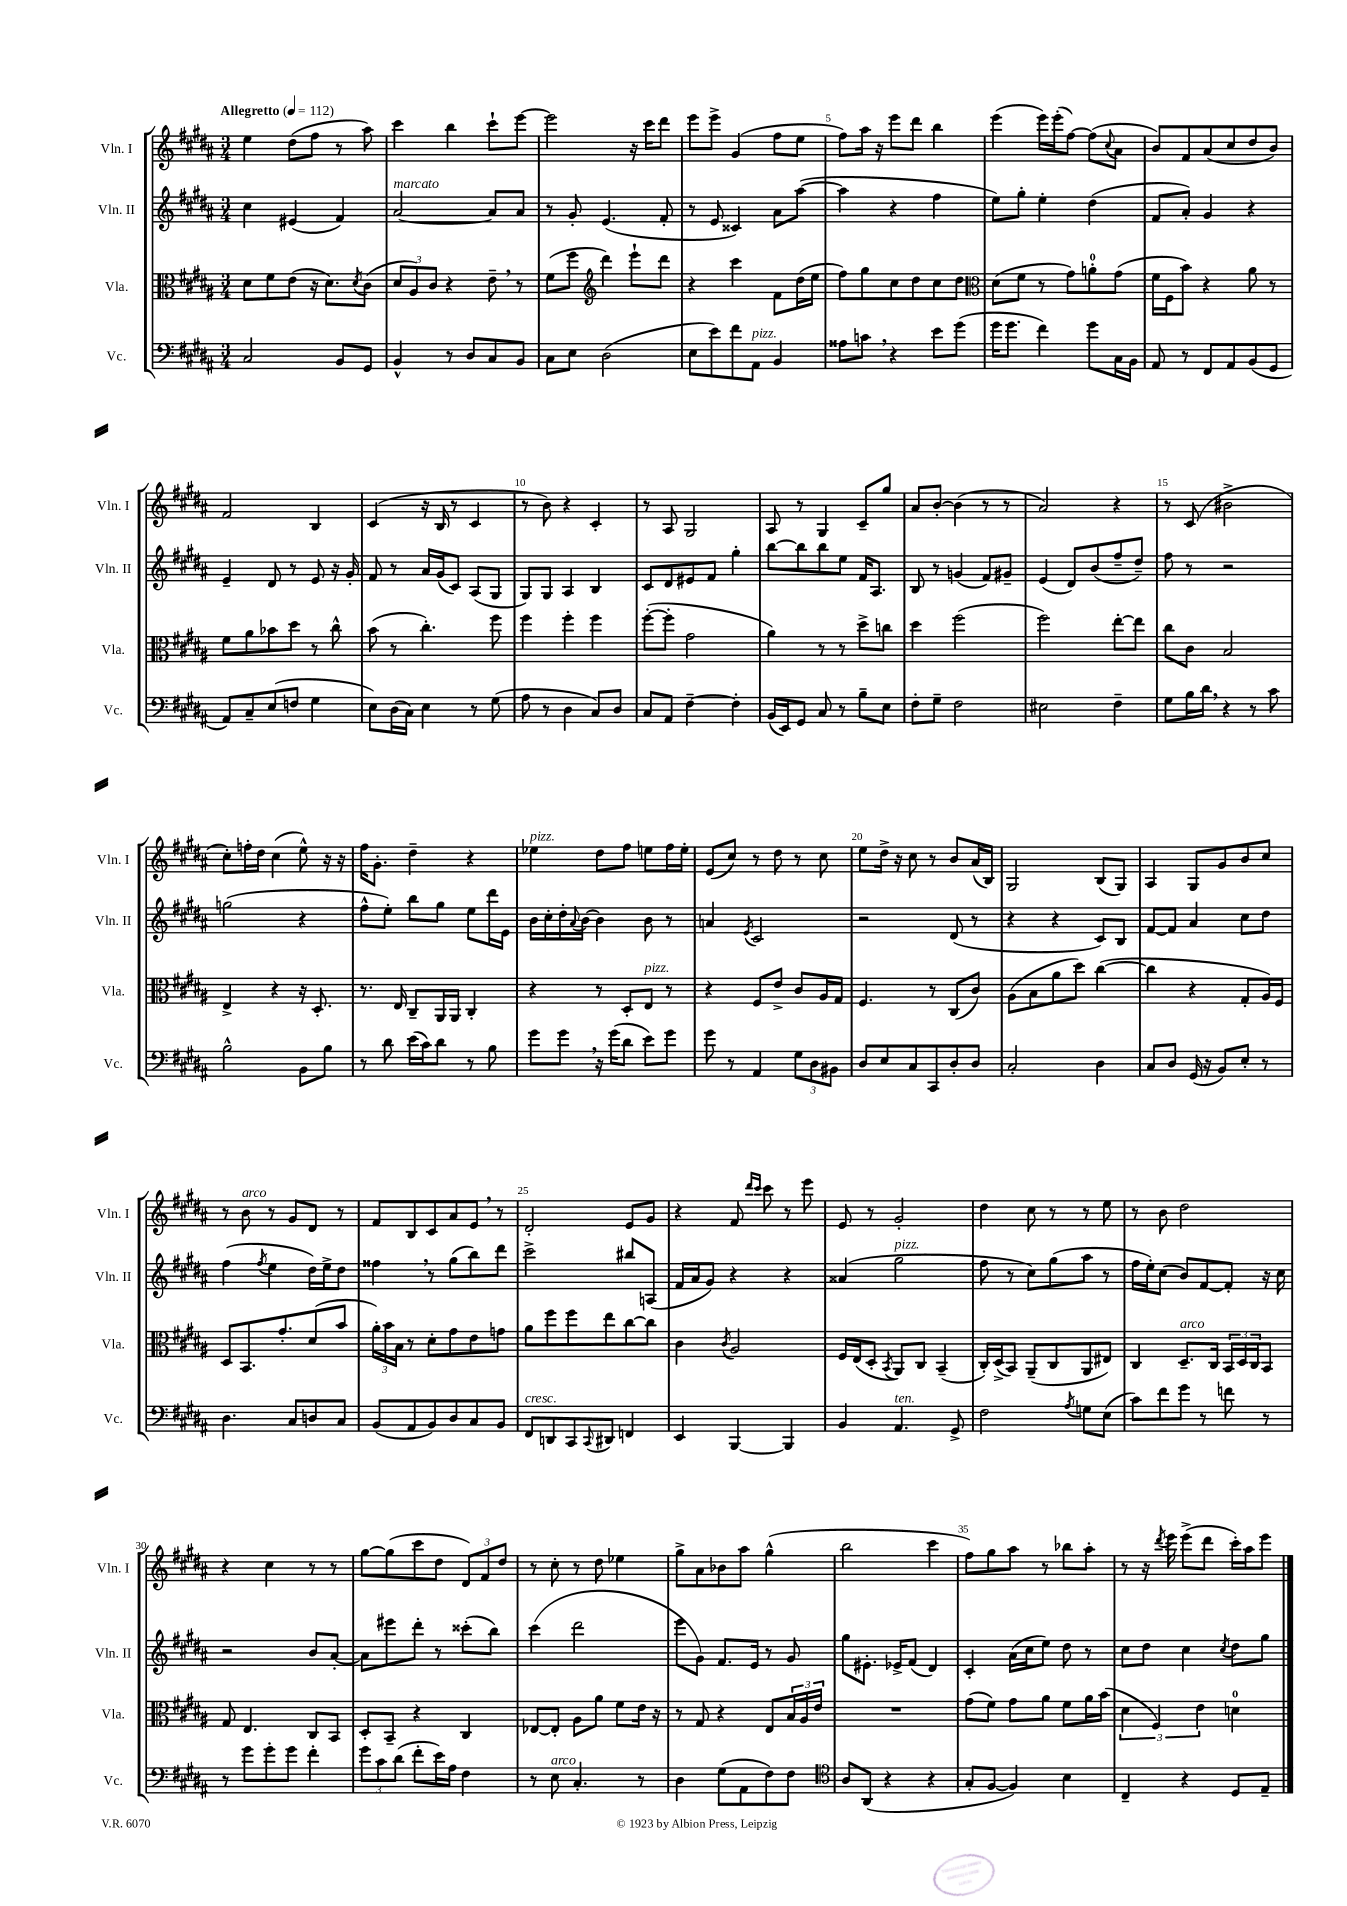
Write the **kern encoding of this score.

**kern	**kern	**kern	**kern
*staff4	*staff3	*staff2	*staff1
*clefF4	*clefC3	*clefG2	*clefG2
*k[f#c#g#d#a#]	*k[f#c#g#d#a#]	*k[f#c#g#d#a#]	*k[f#c#g#d#a#]
*M3/4	*M3/4	*M3/4	*M3/4
*MM112	*MM112	*MM112	*MM112
2C#	8d#	4cc#	4ee
.	8f#	.	.
.	(8e	(4e#	(8dd#
.	16r	.	8ff#
.	8.d#)	.	.
8BB	.	4f#)	8r
.	8qd#	.	.
8GG#	(8c#	.	8aa#)
=	=	=	=
4BB^^	12d#	[2a#	4ccc#
.	12A#)	.	.
.	12c#	.	.
8r	4r	.	4bb
8D#	.	.	.
8C#	8e~	8a#]	8ccc#`
8BB	8r	8a#	[8eee
=	=	=	=
8C#	(8f#	8r	2eee]
8E	8ff#	8g#'	.
*	*clefG2	*	*
(2D#	4ddd#)	(4.e	.
.	8eee`	.	16r
.	.	.	16ccc#
.	8ddd#	8f#'	8ddd#
=	=	=	=
8E	4r	8r	8eee
8e)	.	8e	8eee^
8f#	4ccc#	4c##)	(4g#
8AA#	.	.	.
4BB	8f#	8a#	8ff#
.	(16dd#	([8aa#	8ee
.	16ee	.	.
=	=	=	=
8A##	8ff#)	4aa#]	8ff#)
8c	8gg#	.	16aa#
.	.	.	16r
4r	8cc#	4r	8eee
.	8dd#	.	8ddd#
8e	8cc#	4ff#	4bb
(8g#	8dd#	.	.
=	=	=	=
*	*clefC3	*	*
16g#	(8d#	8ee)	(4eee
8.g#	.	.	.
.	8f#	8gg#'	.
4f#)	8r	4ee'	16eee)
.	.	.	(16eee'
.	8g#)	.	[8ff#)
8g#	8a'	(4dd#	(8ff#]
.	.	.	8qqcc#
16C#	(8g#	.	8a#
16BB	.	.	.
=	=	=	=
8AA#	16f#	8f#	8b)
.	16F#	.	.
8r	8b)	8a#')	8f#
8FF#	4r	4g#	(8a#
8AA#	.	.	8cc#
(8BB	8a#	4r	8dd#
8GG#	8r	.	8b)
=	=	=	=
8AA#)	8f#	4e~	2f#
8C#~	8a#	.	.
(8E	8b-	8d#	.
8F	8dd#	8r	.
4G#	8r	8e	4B
.	8cc#^^	16r	.
.	.	16g#'	.
=	=	=	=
8E)	(8b	8f#	(4c#
(16D#	8r	8r	.
16C#)	.	.	.
4E	4.cc#')	16a#	16r
.	.	(16g#	16B
.	.	8c#)	8r
8r	.	(8A#	4c#
(8G#	8ff#	8G#	.
=	=	=	=
8A#	4ff#	8G#)	8r
8r	.	8G#	8b)
4D#	4ff#'	4A#	4r
8C#)	4ff#	4B	4c#'
8D#	.	.	.
=	=	=	=
8C#	([8ff#'	8c#	8r
8AA#	8ff#']	8d#	8A#
[4F#~	2g#	8e#	2G#
.	.	8f#	.
4F#']	.	4gg#'	.
=	=	=	=
(16BB	4a#)	[8bb	8A#
16EE)	.	.	.
8GG#	.	8bb]	8r
8C#	8r	8bb	4G#
8r	8r	8ee	.
8B~	8dd#^	16f#	8c#~
.	.	8.A#	.
8E	8cc	.	8gg#
=	=	=	=
8F#'	4dd#	8B	8a#
8G#~	.	8r	[8b'
2F#	(2ff#	(4g	(4b]
.	.	8f#)	8r
.	.	8g#~	8r
=	=	=	=
2E#	2ff#)	(4e	2a#)
.	.	8d#)	.
.	.	(8b	.
4F#~	[8ee'	8ff#~	4r
.	8ee]	8dd#~)	.
=	=	=	=
8G#	8cc#	8ff#	8r
16B	8c#	8r	(8c#
16d#	.	.	.
4r	2B	2r	2b#^
8r	.	.	.
8c#	.	.	.
=	=	=	=
2B^^	4E^	(2gg	8cc#')
.	.	.	16ff'
.	.	.	16dd#
.	4r	.	(4cc#
8BB	16r	4r	8ee^^)
.	8.D#'	.	.
8B	.	.	16r
.	.	.	16r
=	=	=	=
8r	8.r	8ff#^^	16ff#
.	.	.	8.g#'
8d#	.	8ee')	.
.	16E	.	.
(16e	8C#~	8bb	4dd#~
16c#)	.	.	.
8d#	16AA#	8gg#	.
.	16AA#	.	.
8r	4C#'	8ee	4r
8B	.	16ddd#	.
.	.	16e	.
=	=	=	=
8g#	4r	16b	4ee-
.	.	16cc#'	.
8g#	.	16dd#'	.
.	.	8qqa#	.
.	.	[16b	.
16r	8r	4b]	8dd#
(16g#	.	.	.
8d#	8D#'	.	8ff#
8e)	8E	8b	8ee
8g#	8r	8r	16ff#
.	.	.	16ee'
=	=	=	=
8g#	4r	4a	(8e
8r	.	.	8cc#)
.	.	8qe	.
4AA#	8F#	2c#	8r
.	8e^	.	8dd#
12G#	8c#	.	8r
12D#	.	.	.
.	16A#	.	8cc#
12BB#	.	.	.
.	16G#	.	.
=	=	=	=
8D#	4.F#	2r	8ee
8E	.	.	16dd#^
.	.	.	16r
8C#	.	.	8cc#
8CC#	8r	.	8r
8D#'	(8C#	(8d#	8b
8D#	8c#)	8r	(16a#
.	.	.	16B)
=	=	=	=
2C#'	(8A#	4r	2G#
.	8B	.	.
.	8a#	4r	.
.	8dd#)	.	.
4D#	([4cc#	8c#)	(8B
.	.	8B	8G#)
=	=	=	=
8C#	4cc#]	[8f#	4A#
8D#	.	8f#]	.
(16GG#	4r	4a#	8G#
16r	.	.	.
8BB)	.	.	8g#
8E'	8G#'	8cc#	8b
8r	16A#)	8dd#	8cc#
.	16F#	.	.
=	=	=	=
4.D#	8D#	(4ff#	8r
.	8.BB	.	8b
.	.	8qff#	.
.	.	4ee	8r
.	8.g#'	.	.
8C#	.	.	8g#
8D	(8d#	16dd#)	8d#
.	.	16ee^	.
8C#	8b	8dd#	8r
=	=	=	=
(8BB	24a#')	4ff##	8f#
.	24b	.	.
.	24B	.	.
8AA#	8r	.	8B
8BB)	8d#'	8r	8c#
8D#	8g#	(8gg#	8a#
8C#	8e	8bb)	8e
8BB	8g	8ddd#	8r
=	=	=	=
8FF#	8a#	2ccc#^	2d#'
8DD	8ff#	.	.
8CC#	8ff#	.	.
8qqCC#	.	.	.
8DD#	8ee	.	.
4FF	[8cc#	8bb#	8e
.	8cc#]	(8A	8g#
=	=	=	=
4EE	4c#	16f#	4r
.	.	16a#	.
.	.	8g#)	.
.	8qc#	.	.
[4BBB	2A#	4r	8f#
.	.	.	16qqddd#
.	.	.	16qqccc#
.	.	.	8ccc#
4BBB]	.	4r	8r
.	.	.	8eee
=	=	=	=
4BB	16F#	(4a##	8e
.	(16E	.	.
.	8D#'	.	8r
.	8qBB	.	.
4.AA#	8AA#)	2gg#	2g#'
.	8C#	.	.
.	(4BB~	.	.
8GG#^	.	.	.
=	=	=	=
2F#	16C#')	8ff#	4dd#
.	(16D#^	.	.
.	8BB)	8r	.
.	(8AA#~	8cc#)	8cc#
.	8C#	(8gg#	8r
8qA#	.	.	.
8G	8AA#	8aa#	8r
(8E	8E#)	8r	8ee
=	=	=	=
8c#)	4C#	16ff#	8r
.	.	16ee')	.
8f#	.	(8cc#	8b
8g#	8.D#~	8b)	2dd#
8r	.	[8f#	.
.	16C#	.	.
8f	24BB	8f#']	.
.	24D#	.	.
.	24C#	.	.
8r	8BB	16r	.
.	.	16cc#	.
=	=	=	=
8r	8G#	2r	4r
8g#	4.E	.	.
8g#'	.	.	4cc#
8g#	.	.	.
4f#'	8C#	8b	8r
.	8BB	[8a#'	8r
=	=	=	=
12g#	8D#'	8a#]	[8gg#
12c#	.	.	.
.	8BB~	8eee#	(8gg#]
(12d#	.	.	.
8f#'	4r	8ddd#'	8ccc#
16e)	.	8r	8dd#
16A#	.	.	.
4F#	4C#	(8ccc##'	12d#)
.	.	.	12f#
.	.	8bb)	.
.	.	.	12dd#
=	=	=	=
8r	[8E-	(4ccc#	8r
8E	8E-']	.	8cc#'
4.C#'	8A#	2ddd#	8r
.	8a#	.	8dd#
.	8f#	.	4ee-
8r	16e	.	.
.	16r	.	.
=	=	=	=
4D#	8r	8eee	8gg#^
.	8G#	8g#)	8a#
(8G#	4r	8.f#	8b-
8AA#	.	.	8aa#
.	.	16e	.
8F#)	8E	8r	(4gg#^^
8F#	24B	8g#	.
.	24A#	.	.
.	24e	.	.
=	=	=	=
*clefC4	*	*	*
8A#	2.r	8gg#	2bb
(8AA#	.	8.e#'	.
4r	.	.	.
.	.	16e-^	.
.	.	(8f#	.
4r	.	4d#)	4ccc#
=	=	=	=
8G#'	(8g#	4c#'	8ff#)
[8F#	8f#)	.	8gg#
4F#])	8g#	(16a#	8aa#
.	.	16cc#	.
.	8a#	8ee)	8r
4B	8f#	8dd#	8bb-
.	16a#	8r	8aa#'
.	(16b	.	.
=	=	=	=
4C#~	6d#	8cc#	8r
.	.	8dd#	16r
.	6F#)	.	.
.	.	.	8qddd#
.	.	.	16eee
4r	.	4cc#	(8eee^
.	6e	.	.
.	.	.	8ddd#
.	.	8qcc#	.
8D#	4d	8dd#	16ccc#')
.	.	.	16aa#
8E~	.	8gg#	8eee
==	==	==	==
*-	*-	*-	*-
